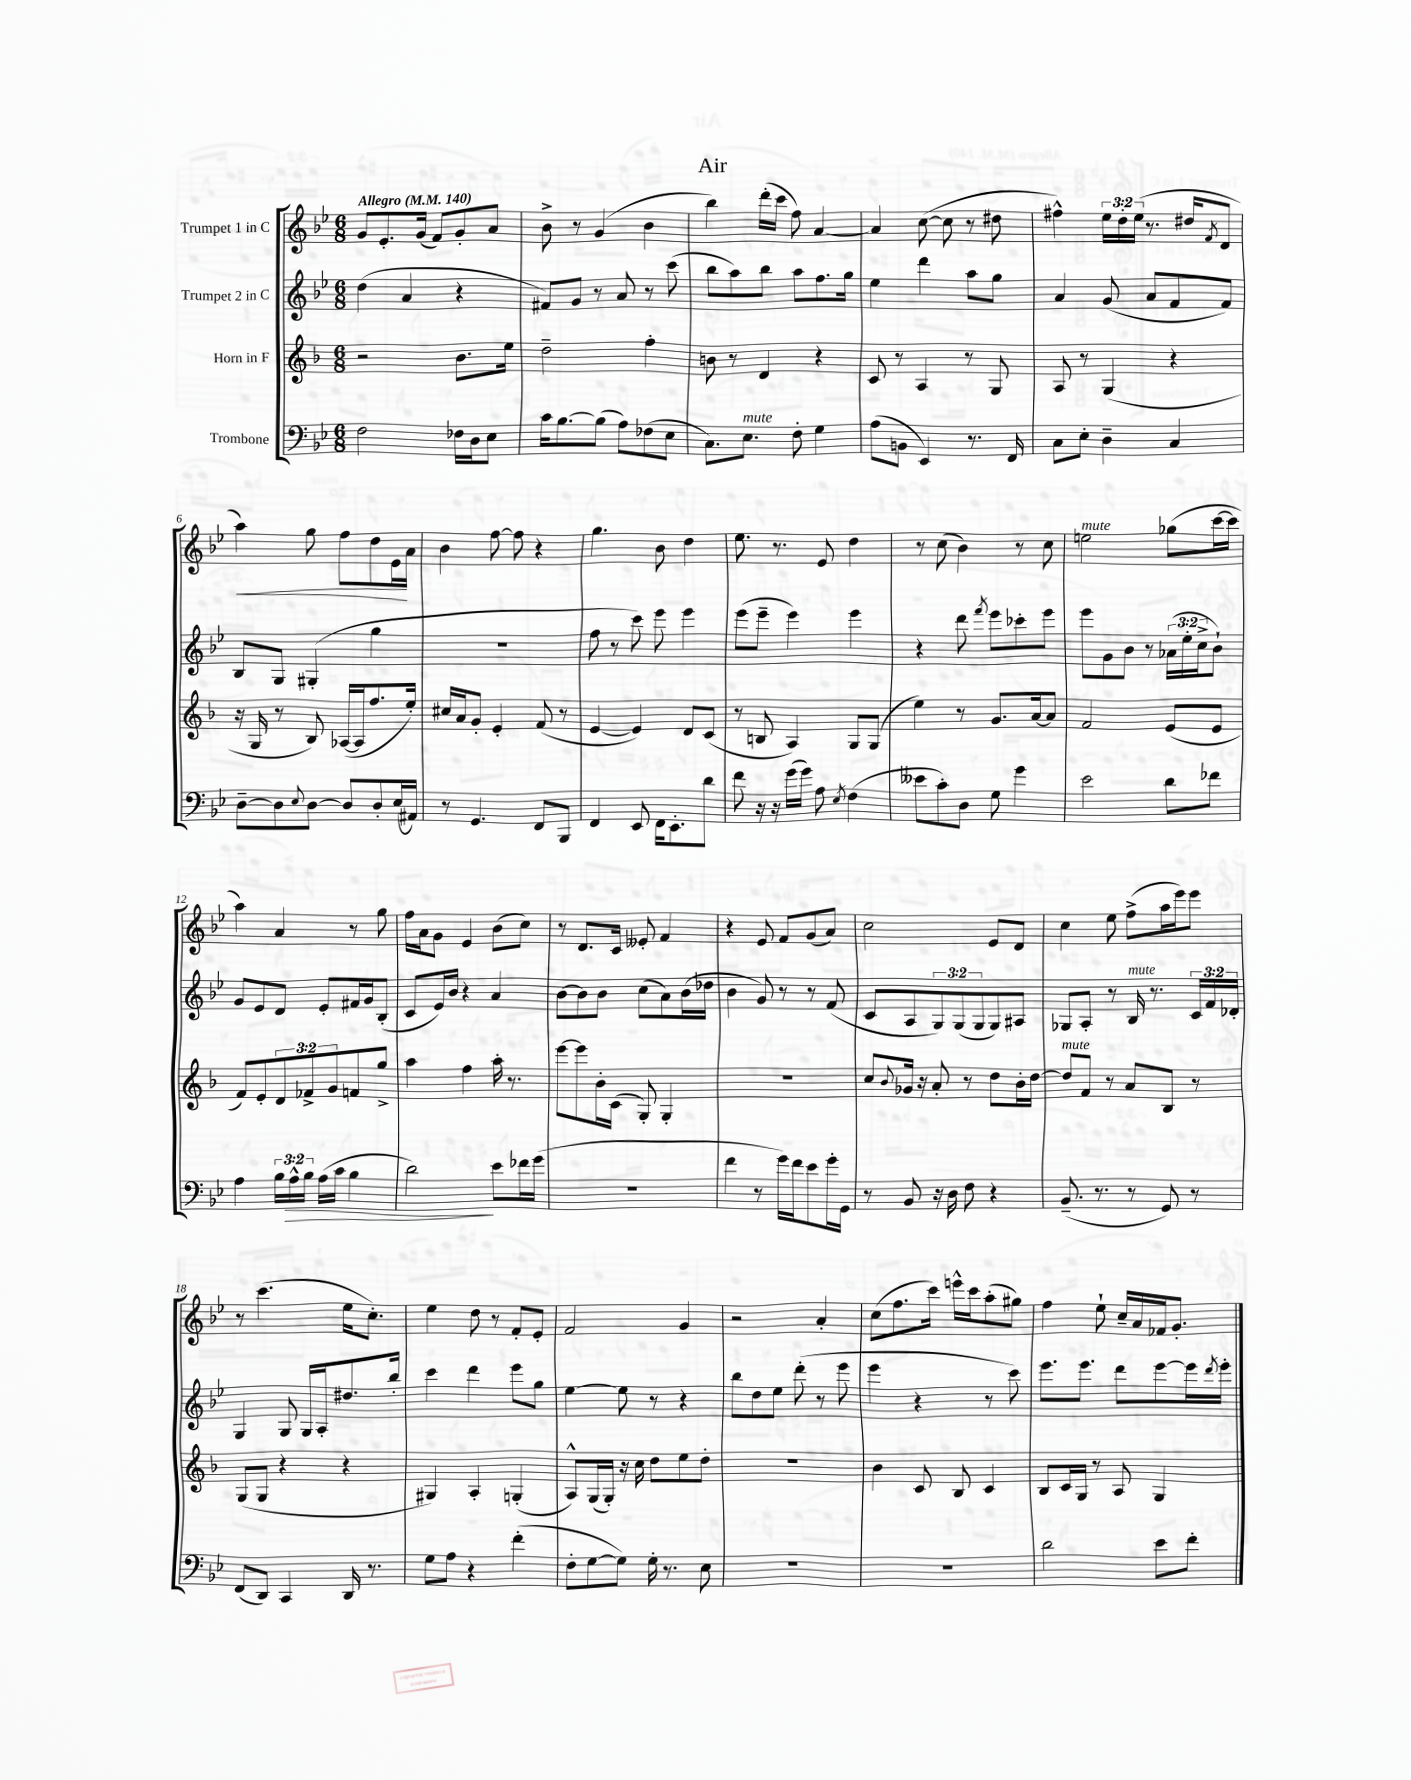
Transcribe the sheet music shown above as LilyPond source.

\header { title = "Air" }
<<
\new StaffGroup <<
\new Staff = "s0" \with { instrumentName = "Trumpet 1 in C" } {
    \clef treble \key bes \major \numericTimeSignature \time 6/8 \override Staff.TupletNumber.text = #tuplet-number::calc-fraction-text \tempo "Allegro" 4 = 140
    g'8 ees'8.-. g'16( f'8) g'8-. a'8 |
    bes'8-> r8 g'4( bes'4 |
    bes''4) d'''16-.( c'''16 f''8) a'4~ |
    a'4 c''8~( c''8 r8 dis''8 |
    fis''4-^) \tuplet 3/2 { ees''16 d''16-. ees''16( } r8. dis''16 \acciaccatura { f'8 } d'8 |
    a''4\<) g''8 f''8 d''8 ees'16\! a'16 |
    bes'4 f''8~ f''8 r4 |
    g''4. bes'8 d''4 |
    ees''8. r8. ees'8 d''4 |
    r8 c''8( bes'4) r8 c''8 |
    e''2^\markup { \italic "mute" } ges''8( c'''16~ c'''16 |
    a''4) a'4 r8 g''8 |
    f''16 a'16 g'8 ees'4 bes'8( c''8) |
    r8 d'8. c'16 eeses'8-. f'4 |
    r4 ees'8 f'8 g'8( a'8) |
    c''2 ees'8 d'8 |
    c''4 ees''8 f''8->( a''16 ees'''16) ees'''8 |
    r8 c'''4.( ees''16 c''8.-.) |
    ees''4 d''8 r8 f'8-. ees'8-. |
    f'2 g'4 |
    r2 a'4-. |
    c''8( f''8. c'''16) e'''16-^ c'''16 a''8-.( gis''8) |
    f''4 ees''8-! c''16-- a'16 fes'16 g'8.-. \bar "|." |
}
\new Staff = "s1" \with { instrumentName = "Trumpet 2 in C" } {
    \clef treble \key bes \major \numericTimeSignature \time 6/8 \override Staff.TupletNumber.text = #tuplet-number::calc-fraction-text
    d''4( a'4 r4 |
    fis'8) g'8 r8 a'8 r8 c'''8( |
    bes''8 a''8) bes''8 a''8 f''8. g''16 |
    ees''4 d'''4 a''8 g''8 |
    a'4 g'8( a'8 f'8 f'8) |
    bes8 g8 gis4-.( g''4 |
    R2. |
    f''8 r8 c'''8) ees'''8 ees'''4 |
    ees'''8( ees'''8-- ees'''4) ees'''4 |
    r4 d'''8 \acciaccatura { f'''8 } ees'''8 ces'''8-. ees'''8 |
    ees'''8 g'8 bes'8 r8 \tuplet 3/2 { aes'16( ees''16-. c''16-> } bes'8-!) |
    g'8 ees'8 d'8 ees'8-. fis'16 g'16 bes8-.( |
    c'8 ees'16) bes'16 r4 a'4 |
    bes'8~ bes'8 bes'8 c''8( a'8) bes'16( des''16 |
    bes'4 g'8) r8 r8 f'8( |
    c'8 a8 \tuplet 3/2 { g8) g8( g8 } g8) ais8 |
    ges8 a8-. r8 bes16^\markup { \italic "mute" } r8. \tuplet 3/2 { c'16 f'16 des'16-. } |
    g4 g8 g16 a16-. dis''8. bes''16-. |
    c'''4 d'''4 ees'''8 g''8 |
    ees''4~ ees''8 r8 r4 |
    bes''8 d''8 ees''8 d'''8-.( r8 ees'''8 |
    ees'''4 r4 r8 c'''8) |
    ees'''8. ees'''8. d'''8 ees'''8~ ees'''16 \acciaccatura { d'''8 } ees'''16-. \bar "|." |
}
\new Staff = "s2" \with { instrumentName = "Horn in F" } {
    \clef treble \key f \major \numericTimeSignature \time 6/8 \override Staff.TupletNumber.text = #tuplet-number::calc-fraction-text
    r2 bes'8. e''16 |
    d''2-- f''4-. |
    b'8 r8 d'4 r4 |
    c'8 r8 a4 r8 g8 |
    a8 r8 g4( r4 |
    r16 g16 r8 bes8) aes16~( aes16 f''8. e''16-.) |
    cis''16 a'16 g'8-. e'4-. f'8( r8 |
    e'4~ e'4) d'8 c'8( |
    r8 b8 a4) g8 g8( |
    e''4) r8 g'8. a'16~ a'8 |
    f'2 e'8( e'8 |
    f'8) e'8-. \tuplet 3/2 { d'8 fes'8-> g'8 } f'8 g''8-> |
    a''4 f''4 a''16-. r8. |
    e'''8~ e'''8 bes'16-. c'16( g8-.) g4-. |
    R2. |
    c''8 \appoggiatura { bes'8 } ges'16 r16 a'8-. r8 d''8 bes'16-. d''16~ |
    d''8^\markup { \italic "mute" } f'8 r8 a'8 bes8 r8 |
    g8( g8 r4 r4 |
    gis4) a4-. g4-.( |
    a8-^) g16( g16-.) r16 c''16 d''8 e''8 d''8-. |
    R2. |
    bes'4 c'8 bes8 c'4 |
    bes8 c'16 g16 r8 a8 g4 \bar "|." |
}
\new Staff = "s3" \with { instrumentName = "Trombone" } {
    \clef bass \key bes \major \numericTimeSignature \time 6/8 \override Staff.TupletNumber.text = #tuplet-number::calc-fraction-text
    f2 fes16 d16 ees8 |
    c'16 bes8.~ bes8( a8) fes8( ees8 |
    c8.) ees8.^\markup { \italic "mute" } f8-. g4 |
    a8( b,8 ees,4) r8. f,16 |
    c8 ees8-. d4-- c4 |
    d8~-- d8 \appoggiatura { ees8 } d8~ d8 d8-. ees16( ais,16) |
    r8 g,4. f,8 bes,,8 |
    f,4 ees,8 f,16 ees,8.-. d'8 |
    f'8 r16 r16 g'16( g'16) a8 \acciaccatura { ees8 } f4( |
    eeses'8 c'8-.) d8 g8 g'4 |
    ees'2 d'8 fes'8 |
    a4 \tuplet 3/2 { bes16 a16-^\> bes16 } a16( c'16 bes4 |
    d'2\!) ees'8 fes'16 g'16( |
    R2. |
    f'4 r8 g'16) f'16 ees'8 g'16-. g,16 |
    r8 bes,8 r16 d16 f8 r4 |
    bes,8.--( r8. r8 g,8) r8 |
    f,8( d,8) c,4 d,16 r8. |
    g8 a8 r4 f'4-.( |
    f8-. g8~ g8) g16-. r8. ees8 |
    R2. |
    R2. |
    d'2 ees'8 f'8-. \bar "|." |
}
>>
>>
